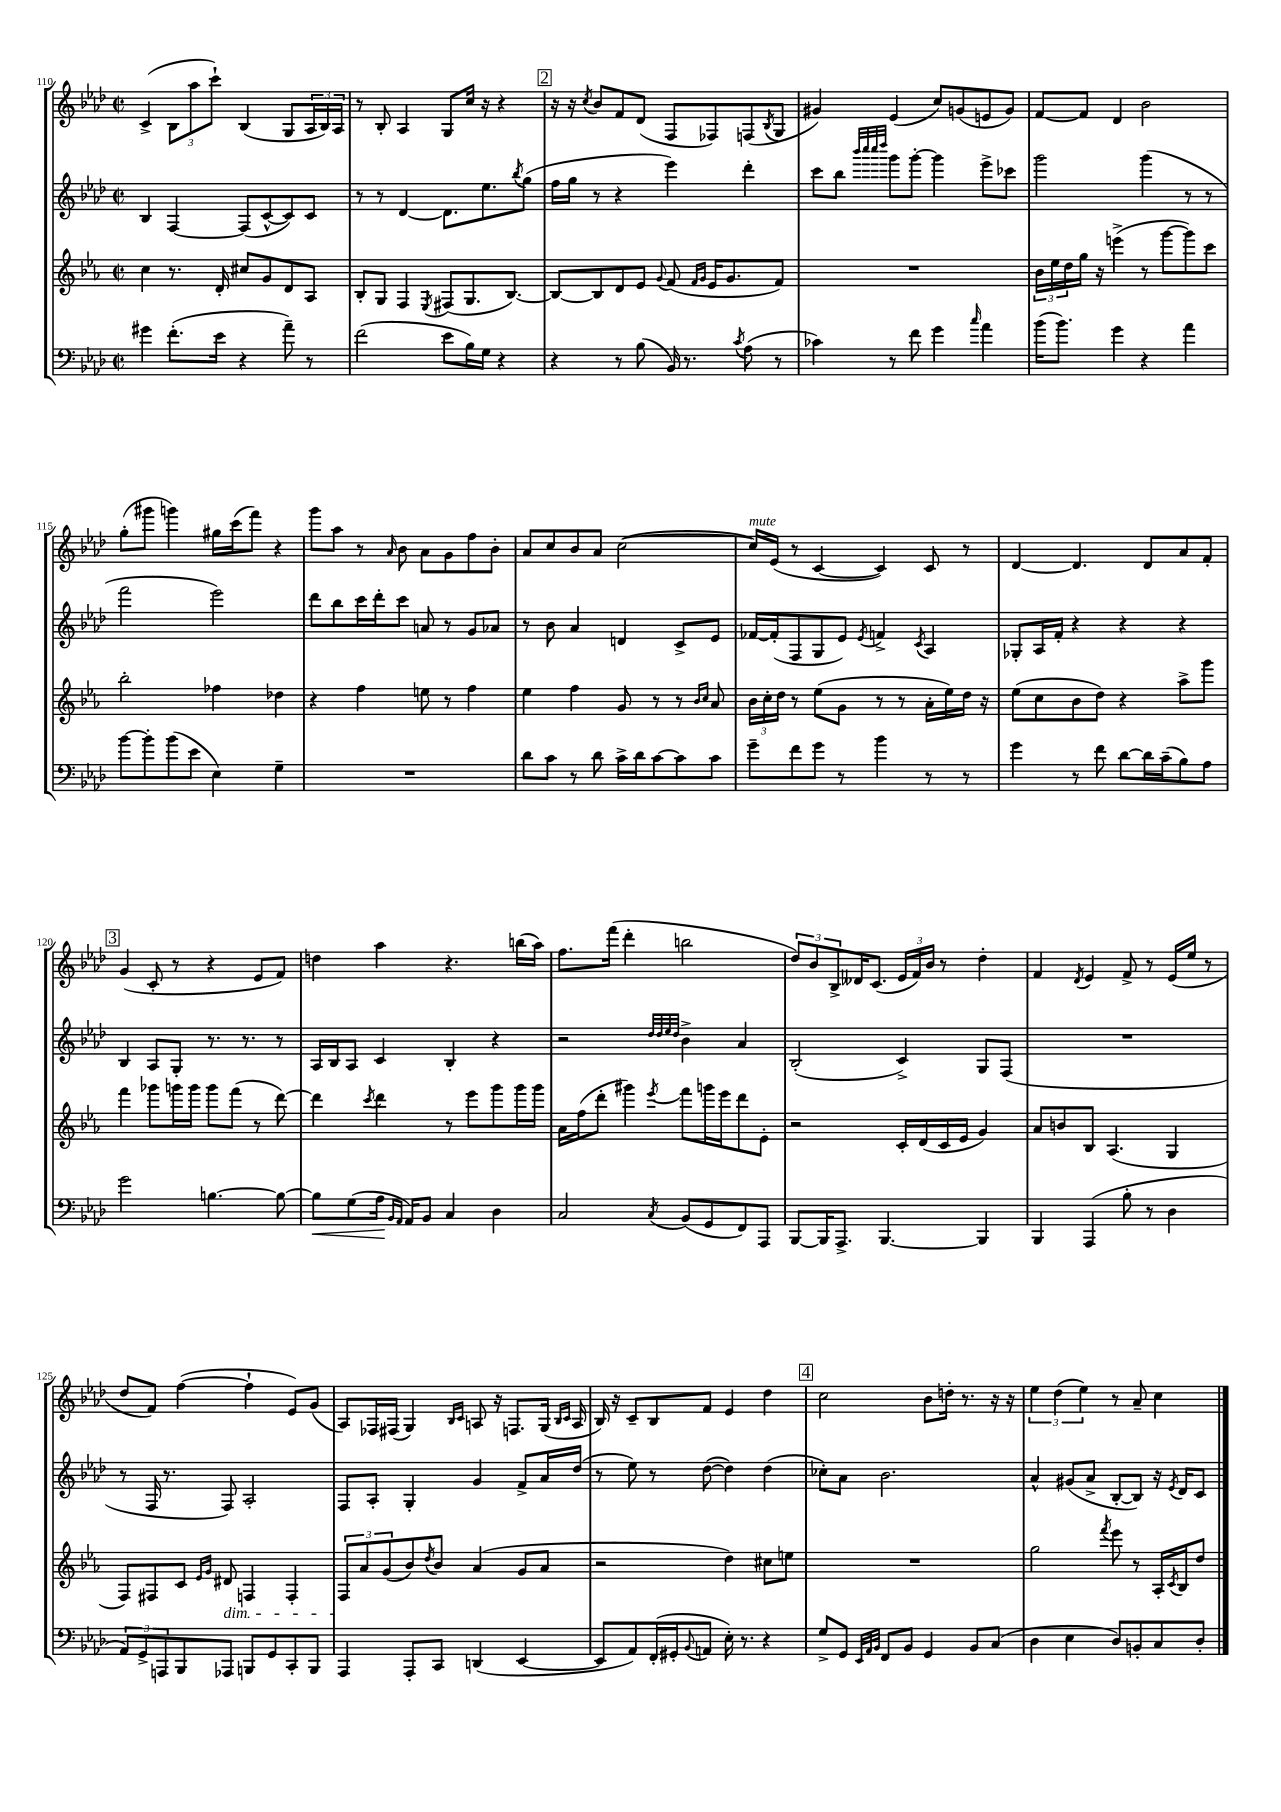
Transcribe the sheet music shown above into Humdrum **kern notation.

**kern	**dynam	**kern	**kern	**kern
*part4	*part4	*part3	*part2	*part1
*staff4	*staff4	*staff3	*staff2	*staff1
*clefF4	*	*clefG2	*clefG2	*clefG2
*k[b-e-a-d-]	*	*k[b-e-a-]	*k[b-e-a-d-]	*k[b-e-a-d-]
*M2/2	*	*M2/2	*M2/2	*M2/2
*met(c|)	*	*met(c|)	*met(c|)	*met(c|)
=110	=110	=110	=110	=110
4g#X\	.	4cc\	4B-/	(4c^/
(8.f'\L	.	8.r	[4F/	12B-\L
.	.	.	.	12aa-\
.	.	.	.	12ccc`\J)
16e-\Jk	.	16d'/	.	.
4r	.	8cc#X/L	(8F/L]	(4B-/
.	.	8g/	[8c^^/	.
8a-~\)	.	8d/	8c/])	8G/L
8r	.	8A-/J	8c/J	24A-/L
.	.	.	.	24B-/)
.	.	.	.	24A-/JJ
=111	=111	=111	=111	=111
(2f\	.	8B-'/L	8r	8r
.	.	8G/J	8r	8B-'/
.	.	4F/	[4d-/	4A-/
.	.	8qE-/	.	.
8e-\L	.	(8F#X/L	8.d-\L]	8G/L
16B-\L)	.	8.G/	.	16cc/Jk
16G\JJ	.	.	8.ee-\	16r
4r	.	.	.	4r
.	.	[8.B-/J)	.	.
.	.	.	8qbb-/	.
.	.	.	(8gg\J	.
!!LO:REH:place=s1:t=2
=112	=112	=112	=112	=112
4r	.	8B-/L_	16ff\LL	16r
.	.	.	16gg\JJ	16r
.	.	.	.	8qcc/
.	.	8B-/]	8r	8b-/L
8r	.	8d/	4r	8f/
(8B-\	.	8e-/J	.	(8d-/J
.	.	8qqg/	.	.
16BB-/)	.	(8f/	4eee-\)	8F/L
8.r	.	.	.	.
.	.	16qqf/LL	.	.
.	.	16qqg/JJ	.	.
.	.	16e-/KL	.	8F-X/)
.	.	8.g/	.	.
8qc/	.	.	.	.
(8A-\	.	.	4ddd-'\	(8Fn/
.	.	.	.	8qB-/
8r	.	8f/J)	.	8G/J
=113	=113	=113	=113	=113
4c-X\)	.	1r	8ccc\L	4g#X/)
.	.	.	8bb-\J	.
.	.	.	32qqbbb-/LLL	.
.	.	.	32qqcccc/	.
.	.	.	32qqcccc/	.
.	.	.	32qqdddd-/JJJ	.
8r	.	.	8ggg\L	(4e-/
8f\	.	.	[8ggg'\J	.
4g\	.	.	4ggg\]	8cc/L)
.	.	.	.	(8gn/
16qqcc/	.	.	.	.
4a-\	.	.	8eee-^\L	8en/
.	.	.	8ccc-X\J	8g/J)
=114	=114	=114	=114	=114
(16b-\KL	.	24b-\LL	2ggg\	[8f/L
.	.	24ee-\	.	.
8.b-\J)	.	.	.	.
.	.	24dd\	.	.
.	.	16gg\JJ	.	8f/J]
.	.	16r	.	.
4g\	.	(4eeen^\	.	4d-/
4r	.	8r	(4ggg\	2b-\
.	.	[8ggg\L	.	.
4a-\	.	8ggg\])	8r	.
.	.	8ccc\J	8r	.
!!LO:LB:g=z
=115	=115	=115	=115	=115
[8b-\L	.	2bb-'\	2fff\	(8gg'\L
8b-'\]	.	.	.	8ggg#X\J
(8b-\	.	.	.	4gggn\)
8e-\J	.	.	.	.
4E-\)	.	4ff-X\	2eee-\)	16gg#X\LL
.	.	.	.	(16ccc\J
.	.	.	.	8fff\J)
4G~\	.	4dd-X\	.	4r
=116	=116	=116	=116	=116
1r	.	4r	8ddd-\L	8ggg\L
.	.	.	8bb-\	8aa-\J
.	.	4ff\	16ccc\L	8r
.	.	.	16ddd-'\J	.
.	.	.	.	16qqa-/
.	.	.	8ccc\J	8b-\
.	.	8een\	8an/	8a-\L
.	.	8r	8r	8g\
.	.	4ff\	8g/L	8ff\
.	.	.	8a-X/J	8b-'\J
=117	=117	=117	=117	=117
8d-\L	.	4ee-\	8r	8a-/L
8c\J	.	.	8b-\	8cc/
8r	.	4ff\	4a-/	8b-/
8d-\	.	.	.	8a-/J
16c^\LL	.	8g/	4dn/	([2cc\
16d-\J	.	.	.	.
[8c\	.	8r	.	.
8c\]	.	8r	8c^/L	.
.	.	16qqb-/LL	.	.
.	.	16qqcc/JJ	.	.
8c\J	.	8a-/	8e-/J	.
=118	=118	=118	=118	=118
!	!	!	!	!LO:TX:a:i:t=mute
8g~\L	.	24b-\LL	[16f-X/LL	16cc/LL])
.	.	24cc'\	.	.
.	.	.	(16f-'/J]	(16e-/JJ
.	.	24dd\JJ	.	.
8f\	.	8r	8F/	8r
8g\J	.	(8ee-\L	8G/	[4c/
8r	.	8g\J	8e-/J)	.
.	.	.	8qe-/	.
4b-\	.	8r	4fn^/	4c/])
.	.	8r	.	.
.	.	.	8qc/	.
8r	.	16a-'\LL	4A-/	8c/
.	.	16ee-\)	.	.
8r	.	16dd\JJ	.	8r
.	.	16r	.	.
=119	=119	=119	=119	=119
4g\	.	(8ee-\L	8G-X'/L	[4d-/
.	.	8cc\	16A-/L	.
.	.	.	16f'/JJ	.
8r	.	8b-\	4r	4.d-/]
8f\	.	8dd\J)	.	.
[8d-\L	.	4r	4r	.
16d-\L]	.	.	.	8d-/L
(16c~\J	.	.	.	.
8B-\)	.	8aa-^\L	4r	8a-/
8A-\J	.	8ggg\J	.	8f'/J
!!LO:LB:g=z
!!LO:REH:place=s1:t=3
=120	=120	=120	=120	=120
2g\	.	4fff\	4B-/	(4g/
.	.	8ggg-X\L	8A-/L	8c'/
.	.	16gggn\L	8G'/J	8r
.	.	16ggg\JJ	.	.
[4.Bn\	.	8ggg\L	8.r	4r
.	.	(8fff\J	.	.
.	.	.	8.r	.
.	.	8r	.	8e-/L
8B\_	.	[8ddd\)	8r	8f/J)
=121	=121	=121	=121	=121
!	!LO:HP:b	!	!	!
8B\L]	<	4ddd\]	16A-/LL	4ddn\
.	.	.	16B-/J	.
(8G\	.	.	8A-/J	.
.	.	8qccc/	.	.
16A-\Jk	.	4ddd\	4c/	4aa-\
16qqBB-/LL	.	.	.	.
16qqAA-/JJ	.	.	.	.
16AA-/KL)	[	.	.	.
8BB-/J	.	.	.	.
4C/	.	8r	4B-'/	4.r
.	.	8eee-\L	.	.
4D-\	.	8ggg\	4r	.
.	.	16ggg\L	.	(16bbn\LL
.	.	16ggg\JJ	.	16aa-\JJ)
=122	=122	=122	=122	=122
2C/	.	16a-\LL	2r	8.ff\L
.	.	(16ff\J	.	.
.	.	8ddd'\J	.	.
.	.	.	.	(16fff\Jk
.	.	4ggg#X\)	.	4ddd-'\
.	.	.	32qqdd-/LLL	.
.	.	.	32qqdd-/	.
.	.	.	32qqee-/	.
8qC/	.	8qeee-/	32qqdd-/JJJ	.
(8BB-/L	.	8fff\L	4b-^\	2bbn\
8GG/	.	16gggn\L	.	.
.	.	16eee-\J	.	.
8FF/)	.	8ddd\	4a-/	.
8AAA-/J	.	8e-'\J	.	.
=123	=123	=123	=123	=123
[8BBB-/L	.	2r	(2B-'/	12dd-/L)
.	.	.	.	12b-/
16BBB-/K]	.	.	.	.
.	.	.	.	12B-^/
8.AAA-^/J	.	.	.	.
.	.	.	.	16d--X/K
.	.	.	.	(8.c/J
[4.BBB-/	.	.	.	.
.	.	16c'/LL	4c^/)	24e-/LL
.	.	.	.	24f/)
.	.	(16d/	.	.
.	.	.	.	24b-/JJ
.	.	16c/	.	8r
.	.	16e-/JJ	.	.
4BBB-/]	.	4g/)	8G/L	4dd-'\
.	.	.	(8F/J	.
=124	=124	=124	=124	=124
4BBB-/	.	8a-/L	1r	4f/
.	.	8bn/	.	.
.	.	.	.	8qd-/
(4AAA-/	.	8B-/J	.	4e-/
.	.	(4.A-/	.	.
8B-'\	.	.	.	8f^/
8r	.	.	.	8r
4D-\	.	4G/	.	(16e-/LL
.	.	.	.	16ee-/JJ
.	.	.	.	8r
!!LO:LB:g=z
=125	=125	=125	=125	=125
12AA-/L)	.	8F/L)	8r	8dd-/L
12GG^/	.	.	.	.
.	.	8F#X/	16F/	8f/J)
12AAAn/	.	.	.	.
.	.	.	8.r	.
8BBB-/	.	8c/J	.	([4ff\
.	.	16qqe-/LL	.	.
.	.	16qqg/JJ	.	.
!	!	!LO:TX:b:i:t=dim.	!	!
8AAA-X/J	.	8d#X/	8F/)	.
8BBBn/L	.	4Fn/	2A-'/	4ff`\]
8GG/	.	.	.	.
8CC'/	.	4F'/	.	8e-/L)
8BBB/J	.	.	.	(8g/J
=126	=126	=126	=126	=126
4AAA-/	.	12F/L	8F/L	8A-/L)
.	.	12a-/	.	.
.	.	.	8A-'/J	16F-X/L
.	.	(12g/	.	.
.	.	.	.	(16F#X/JJ
8AAA-'/L	.	8b-/)	4G'/	4G/)
.	.	8qdd/	.	.
8CC/J	.	8b-/J	.	.
.	.	.	.	16qqB-/LL
.	.	.	.	16qqc/JJ
(4DDn/	.	(4a-/	4g/	8An/
.	.	.	.	16r
.	.	.	.	8.Fn/L
[4EE-/	.	8g/L	8f^/L	.
.	.	8a-/J	16a-/L	(16G/Jk
.	.	.	.	16qqB-/LL
.	.	.	.	16qqc/JJ
.	.	.	(16dd-/JJ	16A/
=127	=127	=127	=127	=127
8EE-/L]	.	2r	8r	16B-/)
.	.	.	.	16r
8AA-/)	.	.	8ee-\)	8c~/L
(16FF'/L	.	.	8r	8B-/
16GG#X'/J	.	.	.	.
8qqBB-/	.	.	.	.
8AAn/J	.	.	([8dd-\	8f/J
16E-'\)	.	4dd\)	4dd-\])	4e-/
8.r	.	.	.	.
4r	.	8cc#X\L	(4dd-\	4dd-\
.	.	8een\J	.	.
!!LO:REH:place=s1:t=4
=128	=128	=128	=128	=128
8G^/L	.	1r	8cc-X'\L)	2cc\
8GG/J	.	.	8a-\J	.
32qqEE-/LLL	.	.	.	.
32qqAA-/	.	.	.	.
32qqBB-/JJJ	.	.	.	.
8FF/L	.	.	2.b-\	.
8BB-/J	.	.	.	.
4GG/	.	.	.	8b-\L
.	.	.	.	16ddn'\Jk
.	.	.	.	8.r
8BB-/L	.	.	.	.
(8C/J	.	.	.	16r
.	.	.	.	16r
=129	=129	=129	=129	=129
4D-\	.	2gg\	4a-^^/	6ee-\
.	.	.	.	(6dd-\
4E-\	.	.	(8g#X/L	.
.	.	.	.	6ee-\)
.	.	.	8a-^/J	.
.	.	8qfff/	.	.
8D-/L)	.	8eee-\	[8B-'/L	8r
8BBn'/	.	8r	8B-/J])	8a-~/
8C/	.	16A-'/LL	16r	4cc\
.	.	8qc/	8qe-/	.
.	.	16B-/J	16d-/KL	.
8D-'/J	.	8dd/J	8c/J	.
==	==	==	==	==
*-	*-	*-	*-	*-
